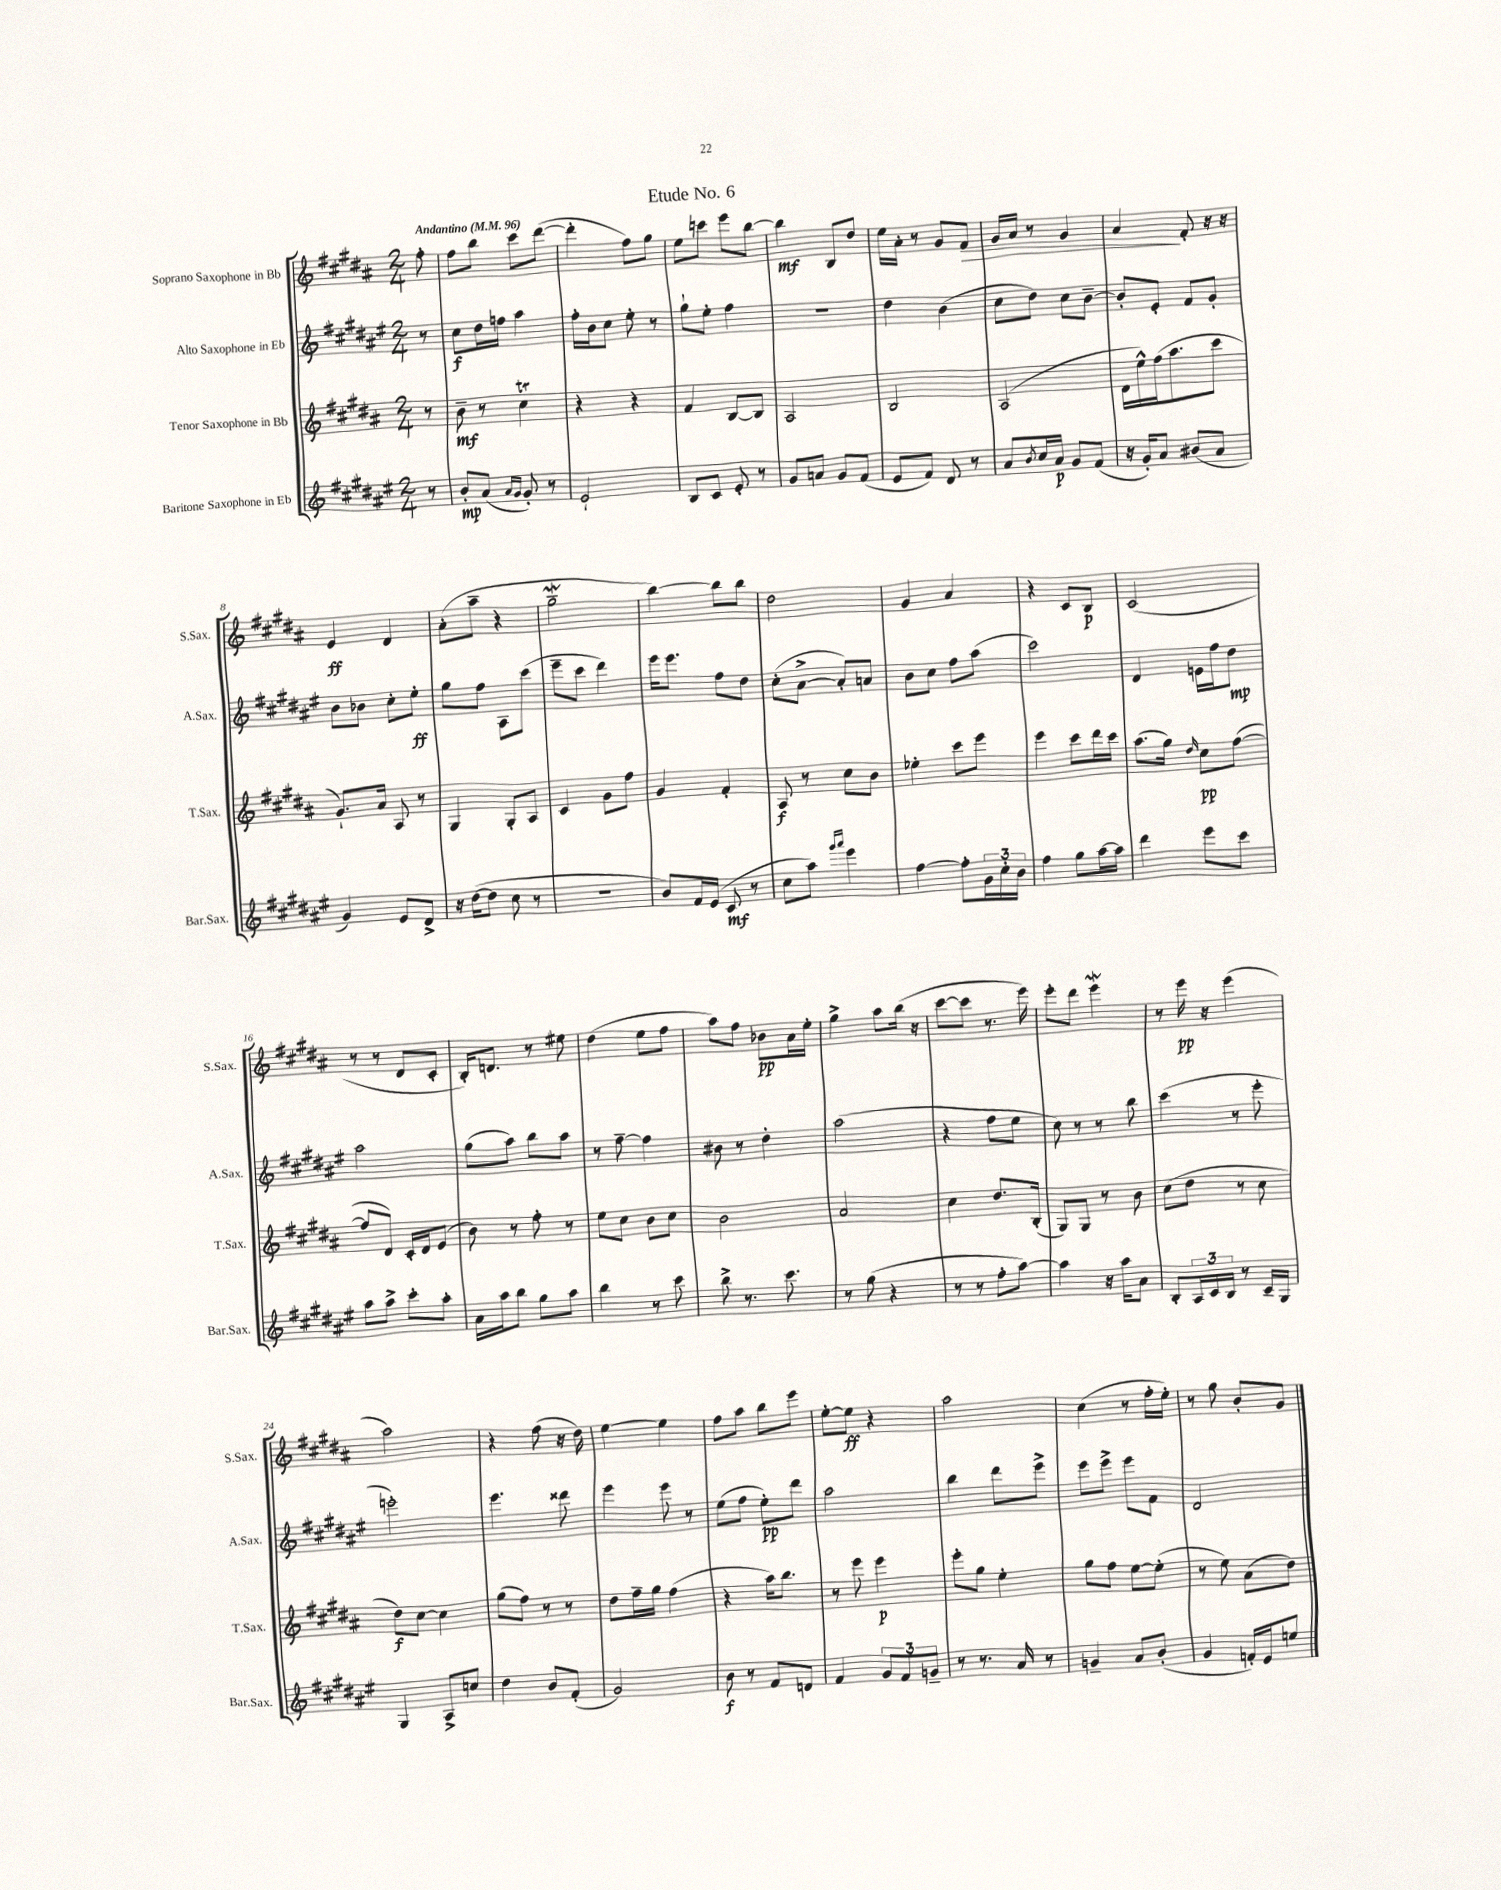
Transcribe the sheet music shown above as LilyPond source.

\header { title = "Etude No. 6" }
<<
\new StaffGroup <<
\new Staff = "s0" \with { instrumentName = "Soprano Saxophone in Bb" shortInstrumentName = "S.Sax." } {
    \clef treble \key b \major \numericTimeSignature \time 2/4 \partial 8 \tempo "Andantino" 4 = 96
    fis''8-. |
    fis''8 b''8 cis'''8 dis'''8~( |
    dis'''4-. fis''8) gis''8 |
    e''8 c'''8 e'''8 b''8~ |
    b''4\mf b8 dis''8 |
    e''16 ais'16-. r8 gis'8 fis'8\> |
    gis'16 ais'16 r8 gis'4 |
    ais'4\! fis'8-. r16 r16 |
    e'4\ff dis'4 |
    ais'8-.( ais''8-- r4 |
    gis''2--\mordent |
    b''4~) b''8 b''8 |
    dis''2 |
    gis'4 ais'4 |
    r4 cis'8 b8\p |
    cis'2( |
    r8 r8 dis'8 cis'8-. |
    b16-.) d'8. r8 eis''8 |
    dis''4( e''8 fis''8 |
    ais''8) fis''8 bes'8\pp ais'16 e''16-. |
    gis''4-> ais''8 b''16( r16 |
    cis'''8~ cis'''8 r8. e'''16) |
    e'''8-. dis'''8 e'''4\mordent |
    r8 e'''16\pp r16 e'''4( |
    ais''2) |
    r4 fis''8( r16 dis''16) |
    e''4~ e''4 |
    fis''8 ais''8 b''8 e'''8 |
    e''8~-. e''8\ff r4 |
    ais''2 |
    cis''4( r8 fis''16-. e''16-.) |
    r8 gis''8 b'8-. gis'8 \bar "|." |
}
\new Staff = "s1" \with { instrumentName = "Alto Saxophone in Eb" shortInstrumentName = "A.Sax." } {
    \clef treble \key fis \major \numericTimeSignature \time 2/4 \partial 8
    r8 |
    cis''8\f dis''16 f''16 ais''4 |
    fis''16-. b'16 cis''8 eis''8-. r8 |
    gis''8-! eis''8-. fis''4 |
    R2 |
    dis''4 b'4( |
    cis''8 dis''8) cis''8 b'8~-- |
    b'8-. eis'8-. fis'8 gis'8-. |
    b'8 bes'8 cis''8-. eis''8-.\ff |
    gis''8 fis''8 ais8 cis'''8( |
    eis'''8-- cis'''8 dis'''4) |
    eis'''16 eis'''8. fis''8 dis''8 |
    cis''8-.( ais'8~-> ais'8-.) a'8 |
    b'8 cis''8 fis''8 ais''8( |
    cis'''2) |
    dis'4 e'16 fis''16 dis''8\mp |
    ais''2 |
    gis''8( ais''8) b''8 ais''8 |
    r8 fis''8~-- fis''4 |
    bis'8 r8 dis''4-. |
    ais''2( |
    r4 fis''8 eis''8 |
    cis''8) r8 r8 b''8 |
    cis'''4( r8 eis'''8-. |
    e'''2-.) |
    eis'''4. disis'''8 |
    eis'''4 eis'''8 r8 |
    eis''8( fis''8 eis''8-.\pp) dis'''8 |
    ais''2 |
    b''4 dis'''8 eis'''8-> |
    eis'''8 eis'''8-> eis'''8 fis'8 |
    dis'2 \bar "|." |
}
\new Staff = "s2" \with { instrumentName = "Tenor Saxophone in Bb" shortInstrumentName = "T.Sax." } {
    \clef treble \key b \major \numericTimeSignature \time 2/4 \partial 8
    r8 |
    b'8--\mf r8 cis''4\trill |
    r4 r4 |
    fis'4 b8~ b8 |
    ais2 |
    b2 |
    ais2( |
    dis'16 e''16-^) fis''16( ais''8. cis'''8 |
    gis'8.-!) ais'16 ais8 r8 |
    gis4 gis8-. ais8 |
    cis'4 gis'8 fis''8 |
    gis'4 fis'4-. |
    ais8\f r8 cis''8 b'8 |
    ees''4-. cis'''8 e'''8 |
    e'''4 cis'''8 dis'''16 cis'''16 |
    ais''8.( gis''16) \grace { dis''16 } cis''8\pp fis''8~( |
    fis''8 dis'8) cis'16-. dis'16 e'8( |
    b'8) r8 fis''8-. r8 |
    e''8 cis''8 b'8 cis''8 |
    b'2 |
    ais'2 |
    cis''4 dis''8. b16-.( |
    gis8) gis8 r8 b'8 |
    cis''8( dis''8 r8 cis''8 |
    dis''8\f) cis''8~ cis''4 |
    gis''8( fis''8) r8 r8 |
    dis''8 fis''16-- gis''16 fis''4( |
    r4 ais''16) b''8. |
    r8 e'''8 e'''4\p |
    e'''8-. gis''8 e''4-. |
    gis''8 fis''8 e''8~ e''8-.( |
    r8 e''8) ais'8( dis''8) \bar "|." |
}
\new Staff = "s3" \with { instrumentName = "Baritone Saxophone in Eb" shortInstrumentName = "Bar.Sax." } {
    \clef treble \key fis \major \numericTimeSignature \time 2/4 \partial 8
    r8 |
    b'8-.\mp ais'8( \grace { ais'16 gis'16 } gis'8-.) r8 |
    eis'2-! |
    b8 cis'8 eis'8-. r8 |
    gis'8 a'8 gis'8 fis'8( |
    eis'8 fis'8) dis'8 r8 |
    ais'8 \acciaccatura { b'8 } cis''16 ais'16\p gis'8 fis'8( |
    r16 gis'16-.) ais'8 bis'8( ais'8 |
    gis'4) eis'8 dis'8-> |
    r16 dis''16~( dis''8 cis''8 r8 |
    r2 |
    b'8) fis'16 eis'16( cis'8\mf r8 |
    cis''8 ais''8) \grace { gis'''16 ais'''16 } eis'''4 |
    fis''4~ fis''8-. \tuplet 3/2 { gis'16 cis''16-. b'16 } |
    fis''4 gis''8 ais''16~ ais''16 |
    dis'''4 eis'''8 cis'''8 |
    ais''8 ais''8-> cis'''8-. ais''8-. |
    ais'16 ais''16 b''8 gis''8 ais''8 |
    b''4 r8 cis'''8 |
    b''8-> r8. cis'''8. |
    r8 gis''8( r4 |
    r8 r8 fis''8-. ais''8~) |
    ais''4 r16 ais''16 ais'8 |
    b8-. \tuplet 3/2 { ais16 cis'16 b16 } r8 cis'16-- gis16 |
    gis4 ais8-> c''8 |
    dis''4 b'8 fis'8-.( |
    gis'2) |
    b'8\f r8 fis'8 d'8 |
    fis'4 \tuplet 3/2 { gis'8 fis'8 g'8-- } |
    r8 r8. ais'16 r8 |
    g'4-- ais'8 b'8-.( |
    gis'4 f'16-.) eis'16 e''8 \bar "|." |
}
>>
>>
